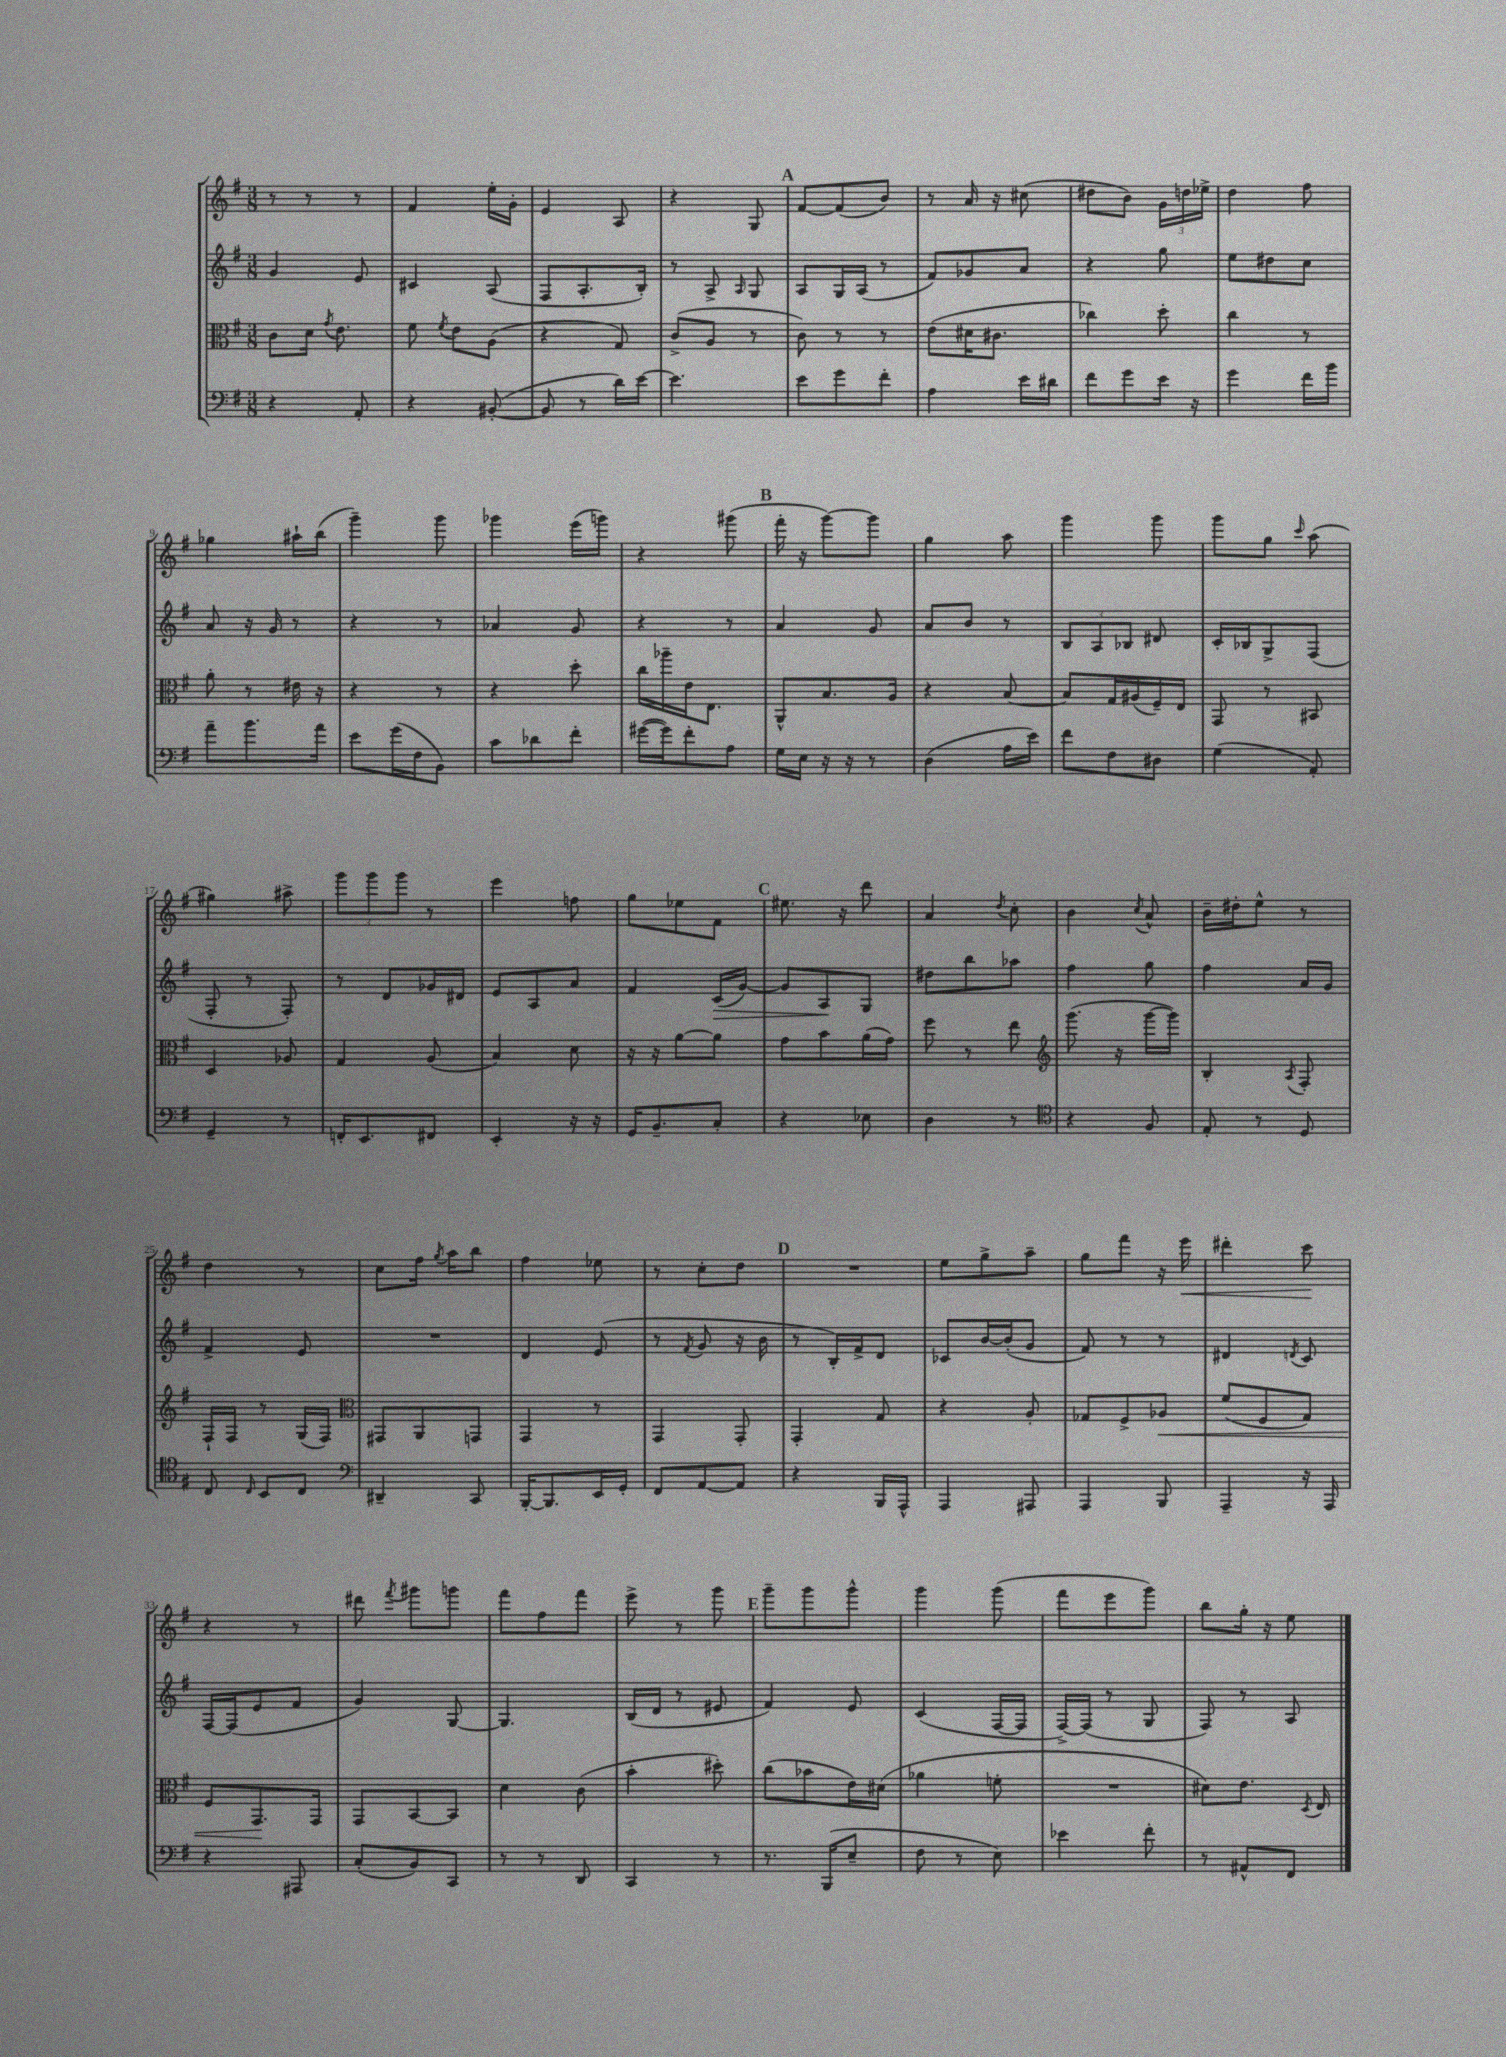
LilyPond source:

<<
\new StaffGroup <<
\new Staff = "s0" {
    \clef treble \key g \major \numericTimeSignature \time 3/8
    \autoBeamOff r8 r8 r8 |
    fis'4 e''16[-. g'16]-. |
    e'4 a8 |
    r4 g8 |
    \mark \markup { \bold "A" } fis'8[~ fis'8( b'8]) |
    r8 a'16 r16 cis''8( |
    dis''8[ b'8]) \tuplet 3/2 { g'16[ d''16 ees''16]-> } |
    d''4 fis''8 |
    ges''4 ais''16[-! b''16]( |
    g'''4--) g'''8 |
    ges'''4 e'''16[( g'''16]) |
    r4 gis'''8( |
    \mark \markup { \bold "B" } fis'''16-. r16 g'''8[~) g'''8] |
    g''4 a''8 |
    g'''4 g'''8 |
    g'''8[ g''8] \grace { c'''16 } a''8( |
    gis''4) ais''8-> |
    \tuplet 3/2 { g'''8[ g'''8 g'''8] } r8 |
    e'''4 f''8 |
    g''8[ ees''8 fis'8] |
    \mark \markup { \bold "C" } eis''8. r16 d'''8 |
    a'4 \acciaccatura { d''8 } c''8-. |
    b'4 \acciaccatura { c''8 } a'8-^ |
    b'16[-- dis''16-. e''8]-^ r8 |
    d''4 r8 |
    c''8[ fis''16] \acciaccatura { g''8 } a''16[ b''8] |
    fis''4 ees''8 |
    r8 c''8[-. d''8] |
    \mark \markup { \bold "D" } R4. |
    e''8[ g''8-> a''8]-- |
    g''8[ fis'''8] r16 e'''16\< |
    dis'''4-. c'''8\! |
    r4 r8 |
    dis'''8 \acciaccatura { fis'''8 } gis'''8[ g'''8] |
    fis'''8[ fis''8 fis'''8] |
    e'''8-> r8 g'''8 |
    \mark \markup { \bold "E" } g'''8[-- g'''8 g'''8]-^ |
    g'''4 g'''8( |
    fis'''8[ e'''8 g'''8]) |
    b''8[ g''16]-. r16 e''8 \bar "|." |
}
\new Staff = "s1" {
    \clef treble \key g \major \numericTimeSignature \time 3/8
    \autoBeamOff g'4 e'8 |
    cis'4 a8( |
    fis8[ a8.-. b16]-.) |
    r8 a8-> \grace { a16 } g8 |
    \mark \markup { \bold "A" } a8[ g16 a16]( r8 |
    fis'8[) ges'8 a'8] |
    r4 g''8 |
    e''8[ dis''8 c''8] |
    a'8 r16 g'16 r8 |
    r4 r8 |
    aes'4 g'8 |
    r4 r8 |
    \mark \markup { \bold "B" } a'4 g'8 |
    a'8[ b'8] r8 |
    \tuplet 3/2 { b8[ a8 bes8] } dis'8 |
    c'16[-. bes16 g8-> fis8]( |
    fis8-. r8 fis8-.) |
    r8 d'8[ ges'16 dis'16] |
    e'8[ a8 a'8] |
    fis'4 c'16[\>( g'16]~) |
    \mark \markup { \bold "C" } g'8[ a8\! g8] |
    dis''8[ b''8 aes''8] |
    fis''4 g''8 |
    fis''4 a'16[ g'16] |
    fis'4-> e'8 |
    R4. |
    d'4 e'8( |
    r8 \acciaccatura { fis'8 } g'8 r16 b'16 |
    \mark \markup { \bold "D" } r8 b16[-.) fis'16-> d'8] |
    ces'8[ b'16~ b'16-.( g'8] |
    fis'8) r8 r8 |
    dis'4 \acciaccatura { d'8 } c'8 |
    fis16[~ fis16( e'8 fis'8] |
    g'4) g8~ |
    g4. |
    b16[( d'16] r8 eis'8 |
    \mark \markup { \bold "E" } fis'4) e'8 |
    c'4( fis16[~ fis16] |
    fis16[~->) fis16]( r8 g8 |
    fis8) r8 a8 \bar "|." |
}
\new Staff = "s2" {
    \clef alto \key g \major \numericTimeSignature \time 3/8
    \autoBeamOff c'8[ d'16] \acciaccatura { g'8 } e'8. |
    fis'8 \acciaccatura { fis'8 } e'8[ a8]( |
    r4 g8) |
    c'8[->( a8] r8 |
    \mark \markup { \bold "A" } c'8) r8 r8 |
    e'8[( dis'16 cis'8.] |
    ces''4) d''8-. |
    c''4 r8 |
    a'8-. r8 eis'16 r16 |
    r4 r8 |
    r4 d''8-. |
    c''16[ aes''16-- e'16 e8.] |
    \mark \markup { \bold "B" } a,8[-^ b8. a16] |
    r4 b8~ |
    b8[ g16 ais16( fis16--) e16] |
    g,8 r8 bis,8 |
    d4 aes8 |
    g4 a8( |
    b4) d'8 |
    r16 r16 a'8[~ a'8] |
    \mark \markup { \bold "C" } g'8[ b'8 a'16( g'16]) |
    fis''8 r8 e''8 |
    \clef treble g'''8.( r16 g'''16[~ g'''16]) |
    b4-. \acciaccatura { a8 } fis8-. |
    fis16[-! fis16] r8 g16[( fis16]) |
    \clef alto gis,8[ a,8 g,8] |
    g,4 r8 |
    g,4 g,8-. |
    \mark \markup { \bold "D" } g,4-. g8 |
    r4 a8-. |
    ges8[ fis8-> aes8]\< |
    fis'8[( fis8 g8]) |
    fis8[ g,8.\! g,16] |
    g,8[ b,8~ b,8] |
    d'4 c'8( |
    b'4-. dis''8-.) |
    \mark \markup { \bold "E" } c''8[( bes'8 e'16) dis'16]( |
    aes'4 f'8-. |
    R4. |
    dis'8[) e'8.] \acciaccatura { d8 } e16 \bar "|." |
}
\new Staff = "s3" {
    \clef bass \key g \major \numericTimeSignature \time 3/8
    \autoBeamOff r4 a,8-. |
    r4 bis,8~-.( |
    bis,8 r8 d'16[) e'16]~ |
    e'4. |
    \mark \markup { \bold "A" } e'8[ g'8 fis'8]-. |
    a4 e'16[ dis'16] |
    fis'8[ g'8 e'16] r16 |
    g'4 fis'16[ b'16] |
    a'8[-- b'8. a'16] |
    e'8[ g'16( fis16 b,8]) |
    c'8[ des'8 fis'8]-. |
    gis'16[~( gis'16) fis'8-. a8] |
    \mark \markup { \bold "B" } g16[ e16] r16 r16 r8 |
    d4( a16[ e'16]) |
    fis'8[ fis8 dis8] |
    g4( a,8-.) |
    g,4-- r8 |
    f,16[-. e,8. fis,8] |
    e,4-. r16 r16 |
    g,16[ b,8.-- c8]-. |
    \mark \markup { \bold "C" } r4 ees8 |
    d4 r8 |
    \clef tenor r4 fis8 |
    e8-. r8 d8 |
    c8 \grace { c16 } b,8[ c8] |
    \clef bass dis,4-- c,8 |
    b,,16[~-. b,,8. e,16 g,16]-. |
    fis,8[ a,8~ a,8] |
    \mark \markup { \bold "D" } r4 b,,16[ a,,16]-^ |
    a,,4 ais,,8 |
    a,,4 b,,8 |
    a,,4-- r16 a,,16 |
    r4 ais,,8 |
    c8[-.( b,8) c,8] |
    r8 r8 d,8 |
    c,4 r8 |
    \mark \markup { \bold "E" } r8. b,,16[( e8]-- |
    fis8 r8 e8) |
    ees'4 fis'8-. |
    r8 ais,8[-^ fis,8] \bar "|." |
}
>>
>>
